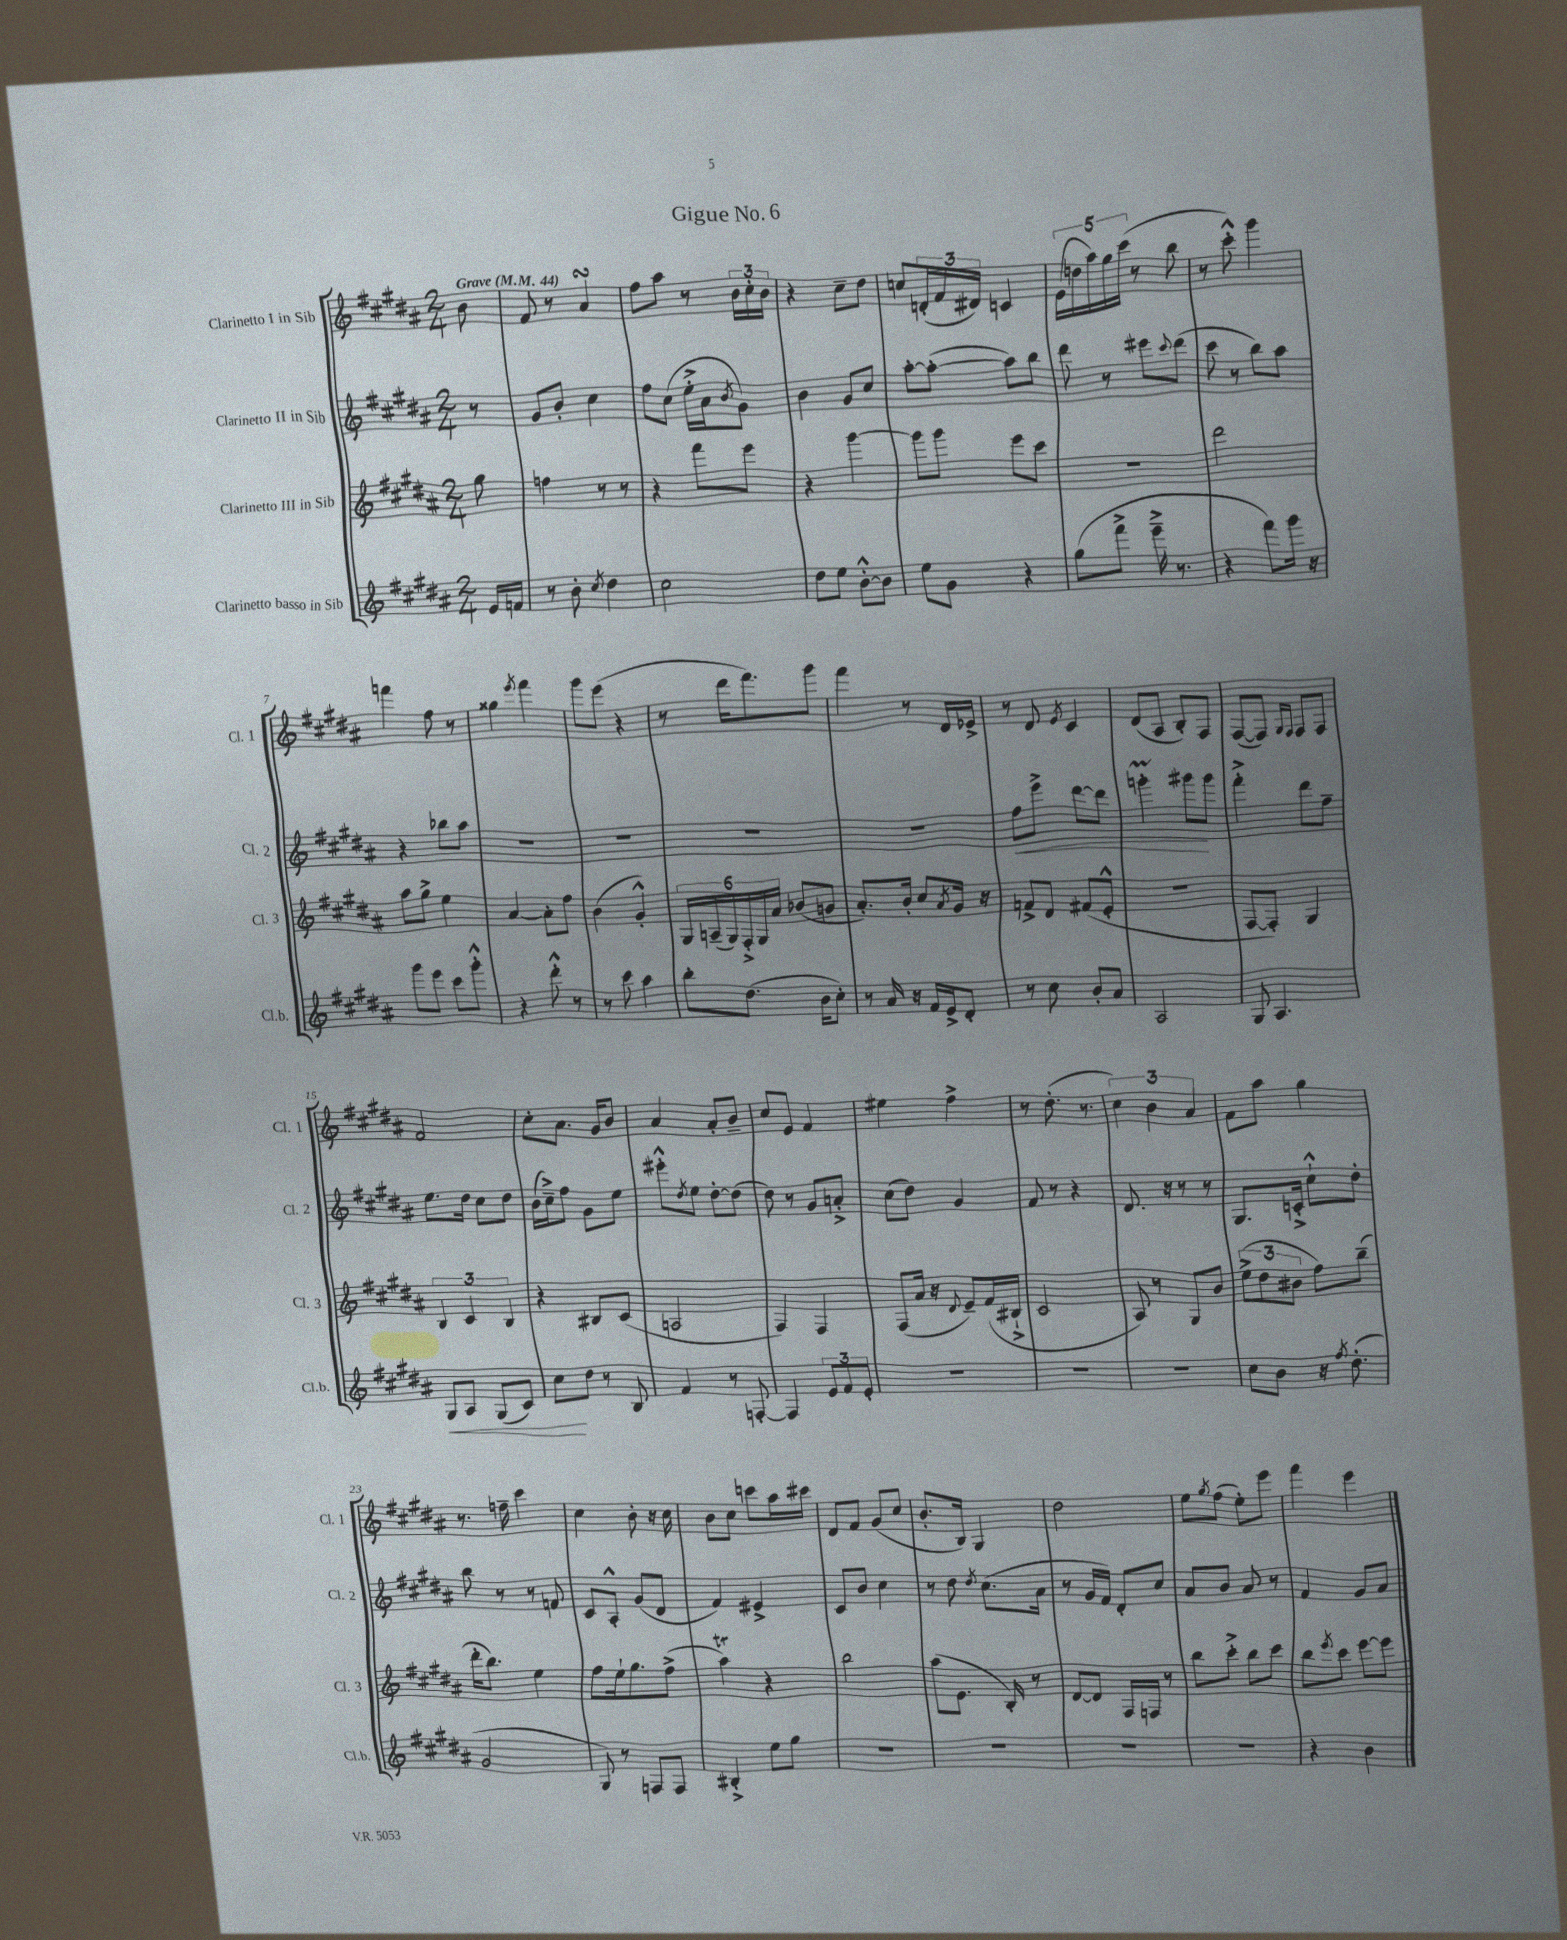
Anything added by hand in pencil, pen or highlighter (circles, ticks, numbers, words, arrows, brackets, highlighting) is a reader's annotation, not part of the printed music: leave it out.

**kern	**dynam	**kern	**kern	**dynam	**kern
*part4	*part4	*part3	*part2	*part2	*part1
*staff4	*staff4	*staff3	*staff2	*staff2	*staff1
*I"Clarinetto basso in Sib	*	*I"Clarinetto III in Sib	*I"Clarinetto II in Sib	*	*I"Clarinetto I in Sib
*I'Cl.b.	*	*I'Cl. 3	*I'Cl. 2	*	*I'Cl. 1
*clefG2	*	*clefG2	*clefG2	*	*clefG2
*k[f#c#g#d#a#]	*	*k[f#c#g#d#a#]	*k[f#c#g#d#a#]	*	*k[f#c#g#d#a#]
*M2/4	*	*M2/4	*M2/4	*	*M2/4
*MM44	*	*MM44	*MM44	*	*MM44
=	=	=	=	=	=
!	!	!	!	!	!LO:TX:a:B:t=Grave
16e/LL	.	8gg#\	8r	.	8b\
16fn/JJ	.	.	.	.	.
=1	=1	=1	=1	=1	=1
8r	.	4ffn\	8g#/L	.	8f#/
8b'\	.	.	8b'/J	.	8r
8qcc#/	.	.	.	.	.
4dd#\	.	8r	4cc#\	.	4a#sSsS/
.	.	8r	.	.	.
=2	=2	=2	=2	=2	=2
2cc#\	.	4r	8ff#\L	.	8ff#\L
.	.	.	(8cc#\J	.	8aa#\J
.	.	8fff#\L	16ee'^\LL	.	8r
.	.	.	16a#\J	.	.
.	.	.	8qb/	.	.
.	.	8eee\J	8g#\J)	.	24b\LL
.	.	.	.	.	24cc#'\
.	.	.	.	.	24b\JJ
=3	=3	=3	=3	=3	=3
8dd#\L	.	4r	4b\	.	4r
8ee\J	.	.	.	.	.
[8b'^^\L	.	[4ggg#\	8g#/L	.	8cc#~\L
8b\J]	.	.	8cc#/J	.	8dd#\J
=4	=4	=4	=4	=4	=4
8ee\L	.	8ggg#\L]	[8aa#'\L	.	8ccn/L
8g#\J	.	8ggg#\J	(8aa#'\J_	.	(24dn'/L
.	.	.	.	.	24f#/
.	.	.	.	.	24d#X/JJ)
4r	.	8eee\L	8aa#\L])	.	4cn/
.	.	8ccc#\J	8bb\J	.	.
=5	=5	=5	=5	=5	=5
(8gg#\L	.	2r	8ddd#\	.	(20e\LL
.	.	.	.	.	20ddn\
.	.	.	.	.	20aa#\)
8fff#^\J	.	.	8r	.	.
.	.	.	.	.	20gg#\
.	.	.	.	.	(20ccc#\JJ
16eee~^\	.	.	8eee#X\L	.	8r
8.r	.	.	.	.	.
.	.	.	8qqccc#/	.	.
.	.	.	(8ddd#\J	.	8bb\
=6	=6	=6	=6	=6	=6
4r	.	2ddd#\	8ccc#\	.	8r
.	.	.	8r	.	8ccc#'^^\)
8fff#\L)	.	.	8bb\L)	.	4ggg#\
16ggg#\Jk	.	.	8aa#\J	.	.
16r	.	.	.	.	.
!!LO:LB:g=z
=7	=7	=7	=7	=7	=7
8ggg#\L	.	8aa#\L	4r	.	4fffn\
8eee\J	.	8gg#^\J	.	.	.
8ccc#\L	.	4ee\	8bb-X\L	.	8ff#\
8ggg#'^^\J	.	.	8aa#\J	.	8r
=8	=8	=8	=8	=8	=8
4r	.	[4a#/	2r	.	4gg##X\
.	.	.	.	.	8qeee/
8ddd#'^^\	.	8a#'\L]	.	.	4fff#\
8r	.	8ff#\J	.	.	.
=9	=9	=9	=9	=9	=9
8r	.	(4b\	2r	.	8ggg#\L
8ccc#\	.	.	.	.	(8eee\J
4aa#\	.	4g#'^^/)	.	.	4r
=10	=10	=10	=10	=10	=10
8bb'\L	.	24G#/LL	2r	.	8r
.	.	(24An~/	.	.	.
.	.	24G#/)	.	.	.
(8.dd#\J	.	24F#'^/	.	.	16ddd#\KL
.	.	24G#/	.	.	.
.	.	.	.	.	8.fff#\)
.	.	24a#/JJ	.	.	.
.	.	(8b-X/L	.	.	.
16b\KL	.	.	.	.	.
8cc#'\J)	.	8gn/J	.	.	8ggg#\J
=11	=11	=11	=11	=11	=11
8r	.	8.a#'/L)	2r	.	4fff#\
16a#/	.	.	.	.	.
16r	.	16b'/Jk	.	.	.
16f#/LL	.	8cc#/L	.	.	8r
16e^/J	.	.	.	.	.
.	.	8qa#/	.	.	.
8d#'/J	.	16g#/Jk	.	.	16d#/LL
.	.	16r	.	.	16e-X^/JJ
=12	=12	=12	=12	=12	=12
!	!	!	!	!LO:HP:b	!
8r	.	8fn^/L	8ff#\L	<	8r
8cc#\	.	8d#/J	8eee^\J	.	8d#/
.	.	.	.	.	8qe/
8b'/L	.	(8f#X/L	[8ddd#\L	.	4c#/
8a#/J	.	8e'^^/J	8ddd#\J]	.	.
=13	=13	=13	=13	=13	=13
2A#/	.	2r	4gggnM'\	.	(8d#/L
.	.	.	.	.	8A#/J
.	.	.	8ggg#X\L	.	8B'/L)
.	.	.	8ggg#\J	[	8F#/J
=14	=14	=14	=14	=14	=14
8G#/	.	[8F#/L	4fff#'^\	.	([8F#/L
4.A#/	.	8F#'/J])	.	.	8F#/J])
.	.	.	.	.	16qqG#/LL
.	.	.	.	.	16qqF#/JJ
.	.	4G#/	8ddd#\L	.	8F#/L
.	.	.	8ff#~\J	.	8F#/J
!!LO:LB:g=z
=15	=15	=15	=15	=15	=15
!	!LO:HP:b	!	!	!	!
8G#/L	<	6B/	8.ee\L	.	2f#/
8A#/J	.	.	.	.	.
.	.	6c#/	.	.	.
.	.	.	16dd#\Jk	.	.
(8G#/L	.	.	8cc#\L	.	.
.	.	6B/	.	.	.
8c#/J)	.	.	8dd#\J	.	.
=16	=16	=16	=16	=16	=16
8cc#\L	.	4r	(16b\LL	.	8cc#'\L
.	.	.	16cc#~^\J)	.	.
8dd#\J	[	.	8ff#\J	.	8.a#\J
8r	.	8B#X/L	8g#\L	.	.
.	.	.	.	.	16g#/KL
8B/	.	(8c#/J	8ee\J	.	8b/J
=17	=17	=17	=17	=17	=17
4f#/	.	2An/	8eee#X'^^\L	.	4a#/
.	.	.	8qdd#/	.	.
.	.	.	8ee\J	.	.
8r	.	.	[8dd#'\L	.	8a#'/L
[8Fn'/	.	.	(8dd#\J]	.	8b~/J
=18	=18	=18	=18	=18	=18
4F/]	.	4F#/)	8dd#\)	.	8cc#/L
.	.	.	8r	.	8e/J
12e/L	.	4F#/	8g#/L	.	4f#/
12f#/	.	.	.	.	.
.	.	.	8an'^/J	.	.
12e'/J	.	.	.	.	.
=19	=19	=19	=19	=19	=19
2r	.	(8F#/L	(8cc#\L	.	4ee#X\
.	.	16a#/Jk	8dd#\J)	.	.
.	.	16r	.	.	.
.	.	8qqd#/	.	.	.
.	.	8e~/L)	4g#/	.	4ff#^\
.	.	(16f#/L	.	.	.
.	.	16B#X`^/JJ	.	.	.
=20	=20	=20	=20	=20	=20
2r	.	2c#/	8f#/	.	8r
.	.	.	8r	.	(8.dd#'\
.	.	.	4r	.	.
.	.	.	.	.	8.r
=21	=21	=21	=21	=21	=21
2r	.	8A#/)	8.d#/	.	6cc#\)
.	.	8r	.	.	.
.	.	.	.	.	6b\
.	.	.	16r	.	.
.	.	8G#/L	8r	.	.
.	.	.	.	.	6a#/
.	.	8b/J	8r	.	.
=22	=22	=22	=22	=22	=22
8cc#\L	.	(12ee^\L	8.G#/L	.	8f#\L
.	.	12dd#\	.	.	.
8b\J	.	.	.	.	8aa#\J
.	.	12b#X\J	.	.	.
.	.	.	16cn'^/Jk	.	.
16r	.	8ff#\L)	8cc#`^^\L	.	4gg#\
8qff#/	.	.	.	.	.
(8.dd#'\	.	.	.	.	.
.	.	(8bb~\J	8dd#'\J	.	.
!!LO:LB:g=z
=23	=23	=23	=23	=23	=23
2g#/	.	16ddd#'\KL	8bb\	.	8.r
.	.	8.bb\J)	.	.	.
.	.	.	8r	.	.
.	.	.	.	.	16ffn~\
.	.	4ee\	8r	.	4ccc#\
.	.	.	8fn/	.	.
=24	=24	=24	=24	=24	=24
8G#/)	.	8ff#\L	8c#/L	.	4cc#\
8r	.	16ee`\k	8A#'^^/J	.	.
.	.	8.gg#\	.	.	.
8Fn/L	.	.	(8g#/L	.	8b'\
8F/J	.	(8ff#^\J	8d#/J	.	16r
.	.	.	.	.	16cc#\
=25	=25	=25	=25	=25	=25
4B#X'^/	.	4aa#t\)	4f#/)	.	8b\L
.	.	.	.	.	8cc#\J
8ee\L	.	4r	4e#X^/	.	8cccn\L
8gg#\J	.	.	.	.	16aa#\L
.	.	.	.	.	16ccc#X\JJ
=26	=26	=26	=26	=26	=26
2r	.	2bb\	8c#/L	.	8d#/L
.	.	.	8b/J	.	8f#/J
.	.	.	4cc#\	.	(8g#/L
.	.	.	.	.	8cc#/J
=27	=27	=27	=27	=27	=27
2r	.	(8aa#\L	8r	.	8.b'/L
.	.	8.e\J	8dd#\	.	.
.	.	.	.	.	16B/Jk)
.	.	.	8qdd#/	.	.
.	.	.	(8.cc#\L	.	4G#/
.	.	16B'/)	.	.	.
.	.	8r	.	.	.
.	.	.	16a#\Jk	.	.
=28	=28	=28	=28	=28	=28
2r	.	[8d#/L	8r	.	2dd#\
.	.	8d#/J]	16g#/LL	.	.
.	.	.	16f#/JJ)	.	.
.	.	16F#/LL	8d#'/L	.	.
.	.	16Fn/JJ	.	.	.
.	.	8r	8cc#/J	.	.
=29	=29	=29	=29	=29	=29
2r	.	8bb\L	8a#/L	.	8ee\L
.	.	.	.	.	8qgg#/
.	.	8ccc#'^\J	8b/J	.	(8ff#\J
.	.	8bb\L	8a#/	.	8ee'\L)
.	.	8ccc#\J	8r	.	8eee\J
=30	=30	=30	=30	=30	=30
4r	.	8bb\L	4f#/	.	4fff#\
.	.	8qeee/	.	.	.
.	.	8ccc#\J	.	.	.
4b\	.	[8eee\L	8g#/L	.	4eee\
.	.	8eee\J]	8a#/J	.	.
==	==	==	==	==	==
*-	*-	*-	*-	*-	*-
